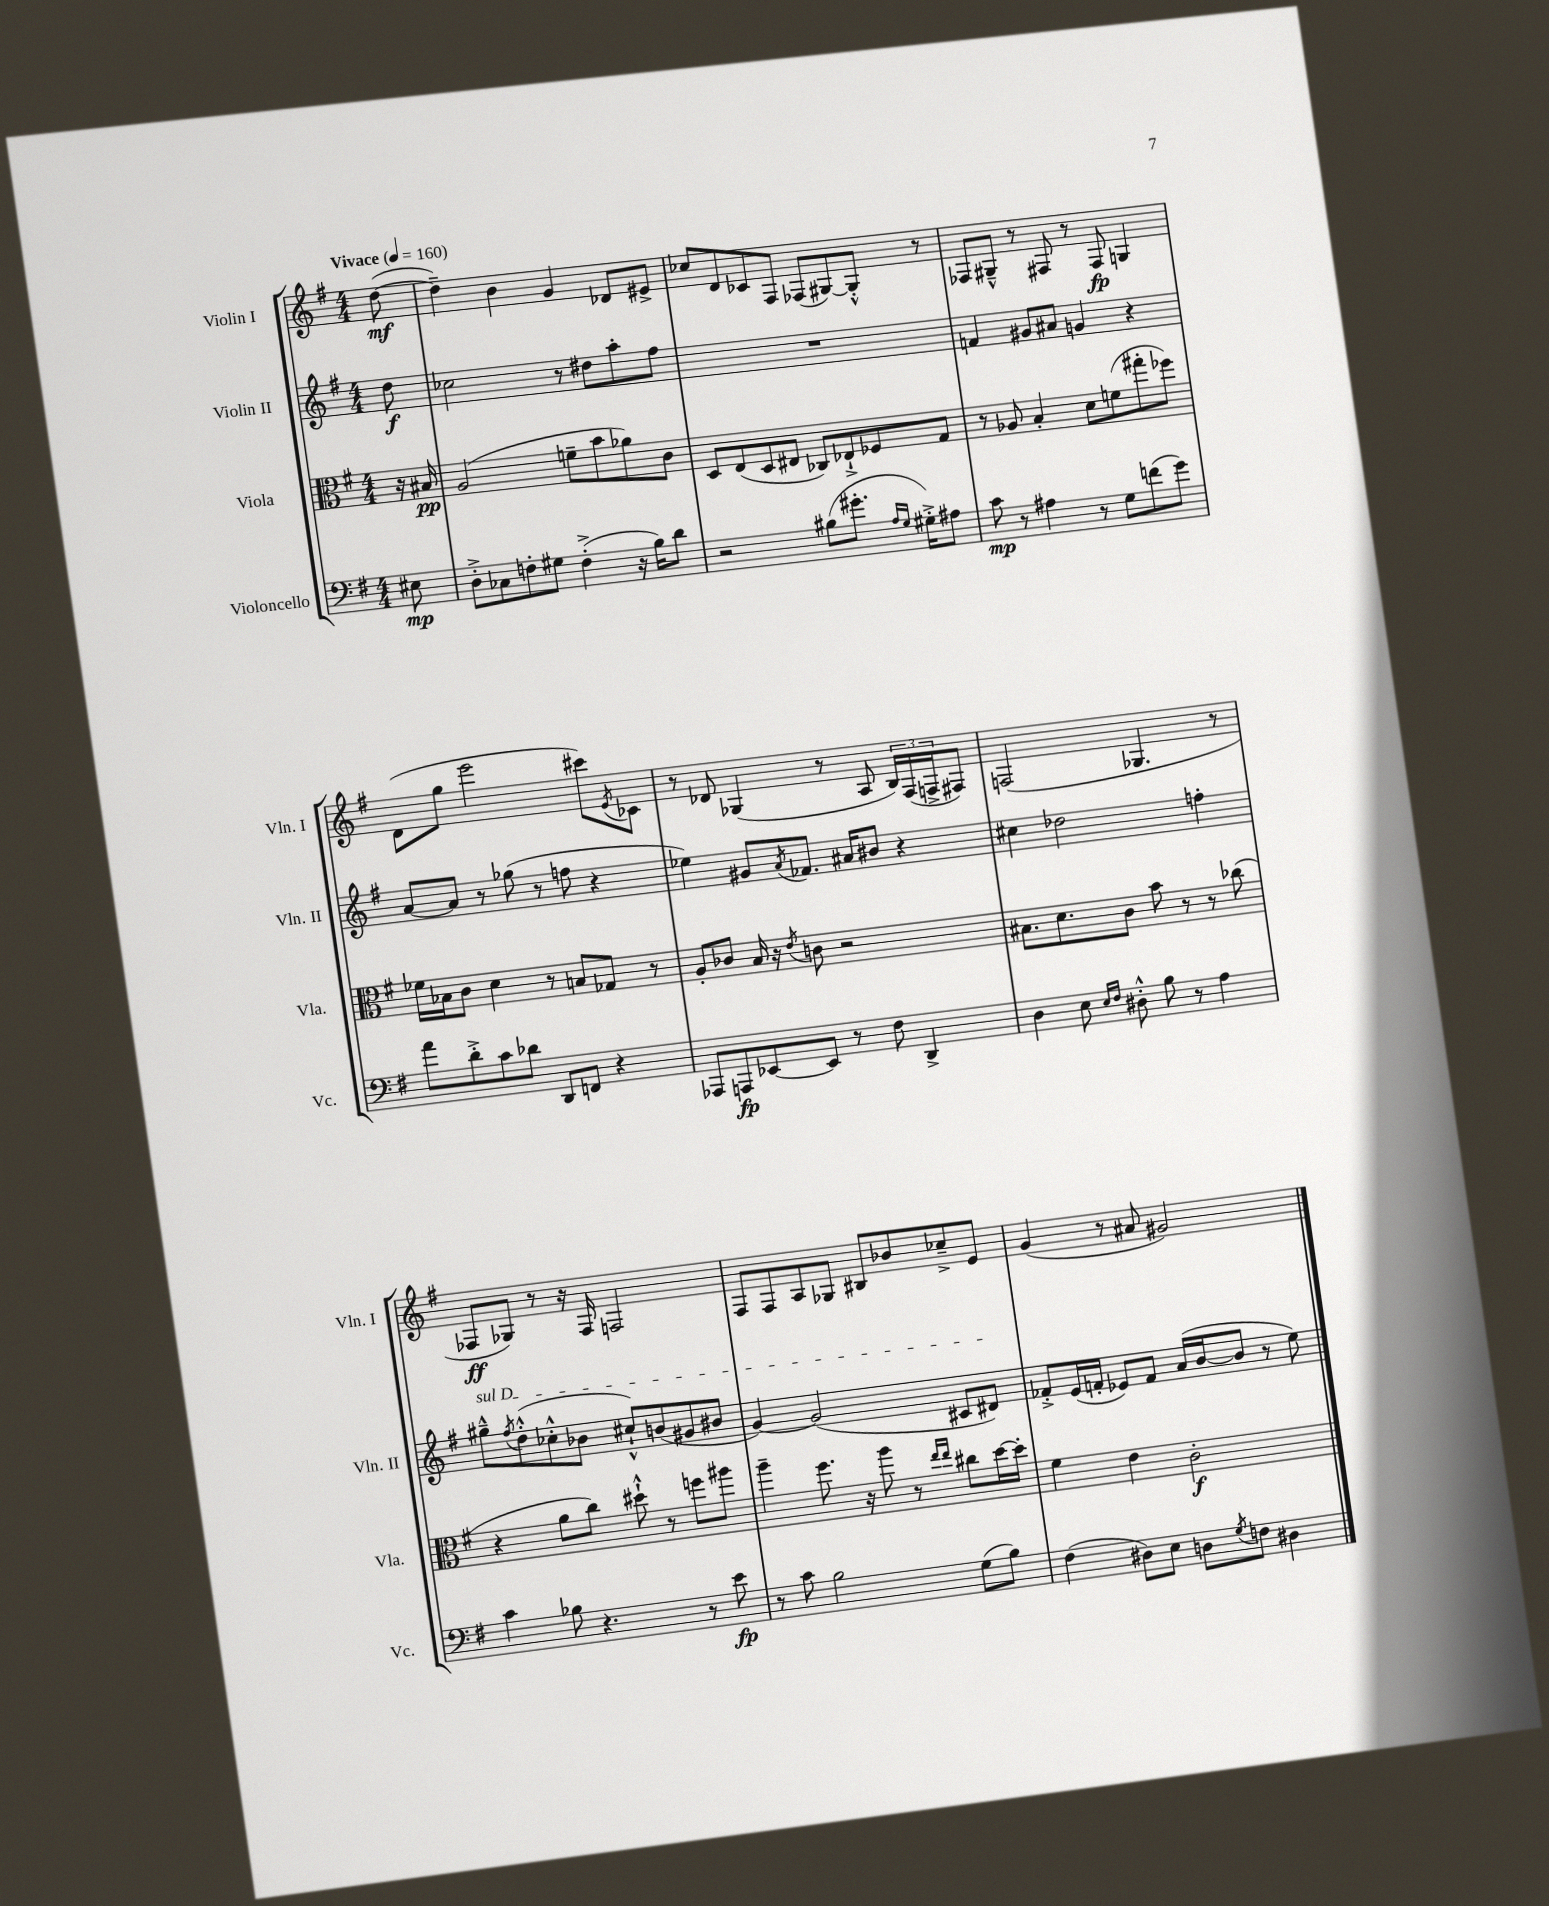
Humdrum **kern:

**kern	**kern	**kern	**kern
*staff4	*staff3	*staff2	*staff1
*clefF4	*clefC3	*clefG2	*clefG2
*k[f#]	*k[f#]	*k[f#]	*k[f#]
*M4/4	*M4/4	*M4/4	*M4/4
*MM160	*MM160	*MM160	*MM160
8E#	16r	8dd	([8dd
.	16B#	.	.
=	=	=	=
8D'^	(2A	2cc-	4dd~])
8C-	.	.	.
8F'	.	.	4b
8G#	.	.	.
(4F'^	8f~	8r	4g
.	8b	8dd#	.
16r	8a-)	8aa'	8d-
16B)	.	.	.
8d	8c	8ff#	8e#^
=	=	=	=
2r	8D	1r	8cc-
.	(8E	.	8d
.	8D	.	8c-
.	8E#	.	8F#
(8B#	8C-)	.	(8F-
8.g#'	8E-`^	.	[8G#)
.	8F-	.	8G#'^^]
16qqA	.	.	.
16qqG	.	.	.
16G#'^)	.	.	.
8A#	8G	.	8r
=	=	=	=
8c	8r	4f	8F-
8r	8A-	.	8G#~^^
4A#	4B'	8g#	8r
.	.	8a#	8F#
8r	8d	4g	8r
8G	(8f	.	8F#
(8f	8gg#'	4r	4G
8g)	8ff-)	.	.
=	=	=	=
8a	16f-	[8a	(8d
.	16B-	.	.
8d'^	8c	8a]	8gg
8c	4d	8r	2eee
8d-	.	(8gg-	.
8DD	8r	8r	.
8FF	8B	8ff	.
4r	8G-	4r	8ccc#)
.	.	.	8qe
.	8r	.	8c-
=	=	=	=
8AAA-	8A'	4ee-)	8r
8AAA	8c-	.	8d-
[8EE-	16B	8g#	(4G-
.	16r	.	.
.	8qe	8qa	.
8EE-]	8c	8.f-	.
8r	2r	.	8r
.	.	16a#	.
8F#	.	8b#	8A
4DD^	.	4r	24B)
.	.	.	(24F#
.	.	.	24F^
.	.	.	8F#)
=	=	=	=
4D	8.B#	4cc#	(2F
.	8.d	.	.
8E	.	2dd-	.
16qqE	.	.	.
16qqF#	.	.	.
8D#'^^	8c	.	.
8B	8b	.	4.G-
8r	8r	.	.
4A	8r	4ff'	.
.	(8cc-	.	8r
=	=	=	=
4c	4r	8gg#~^^	8F-
.	.	8qff#	.
.	.	(8dd'^^	8G-)
8B-	8a	8cc-'^^	8r
4.r	8cc)	8b-	16r
.	.	.	16F-
.	8dd#`^^	8cc#`^^)	2F
.	8r	(8b	.
8r	8ff	8g#	.
8e	8aa#	8b#	.
=	=	=	=
8r	4aa~	[4g)	8F#
8c	.	.	8F#
2B	8.ff#	(2g]	8A
.	.	.	8G-
.	16r	.	.
.	8aa	.	8B#
.	8r	.	8b-
.	16qqee	.	.
.	16qqee	.	.
(8G	8cc#	8c#	8cc-~^
8B)	[16dd	8d#)	8e
.	16dd']	.	.
=	=	=	=
(4F#	4f#	8f-'^	(4g
.	.	(16e	.
.	.	16f'	.
8D#)	4e	8e-)	8r
8E	.	8f	8a#
8D	2c'	(16a	2g#)
.	.	[16b	.
8qG	.	.	.
8F	.	8b]	.
4D#	.	8r	.
.	.	8ee)	.
==	==	==	==
*-	*-	*-	*-
